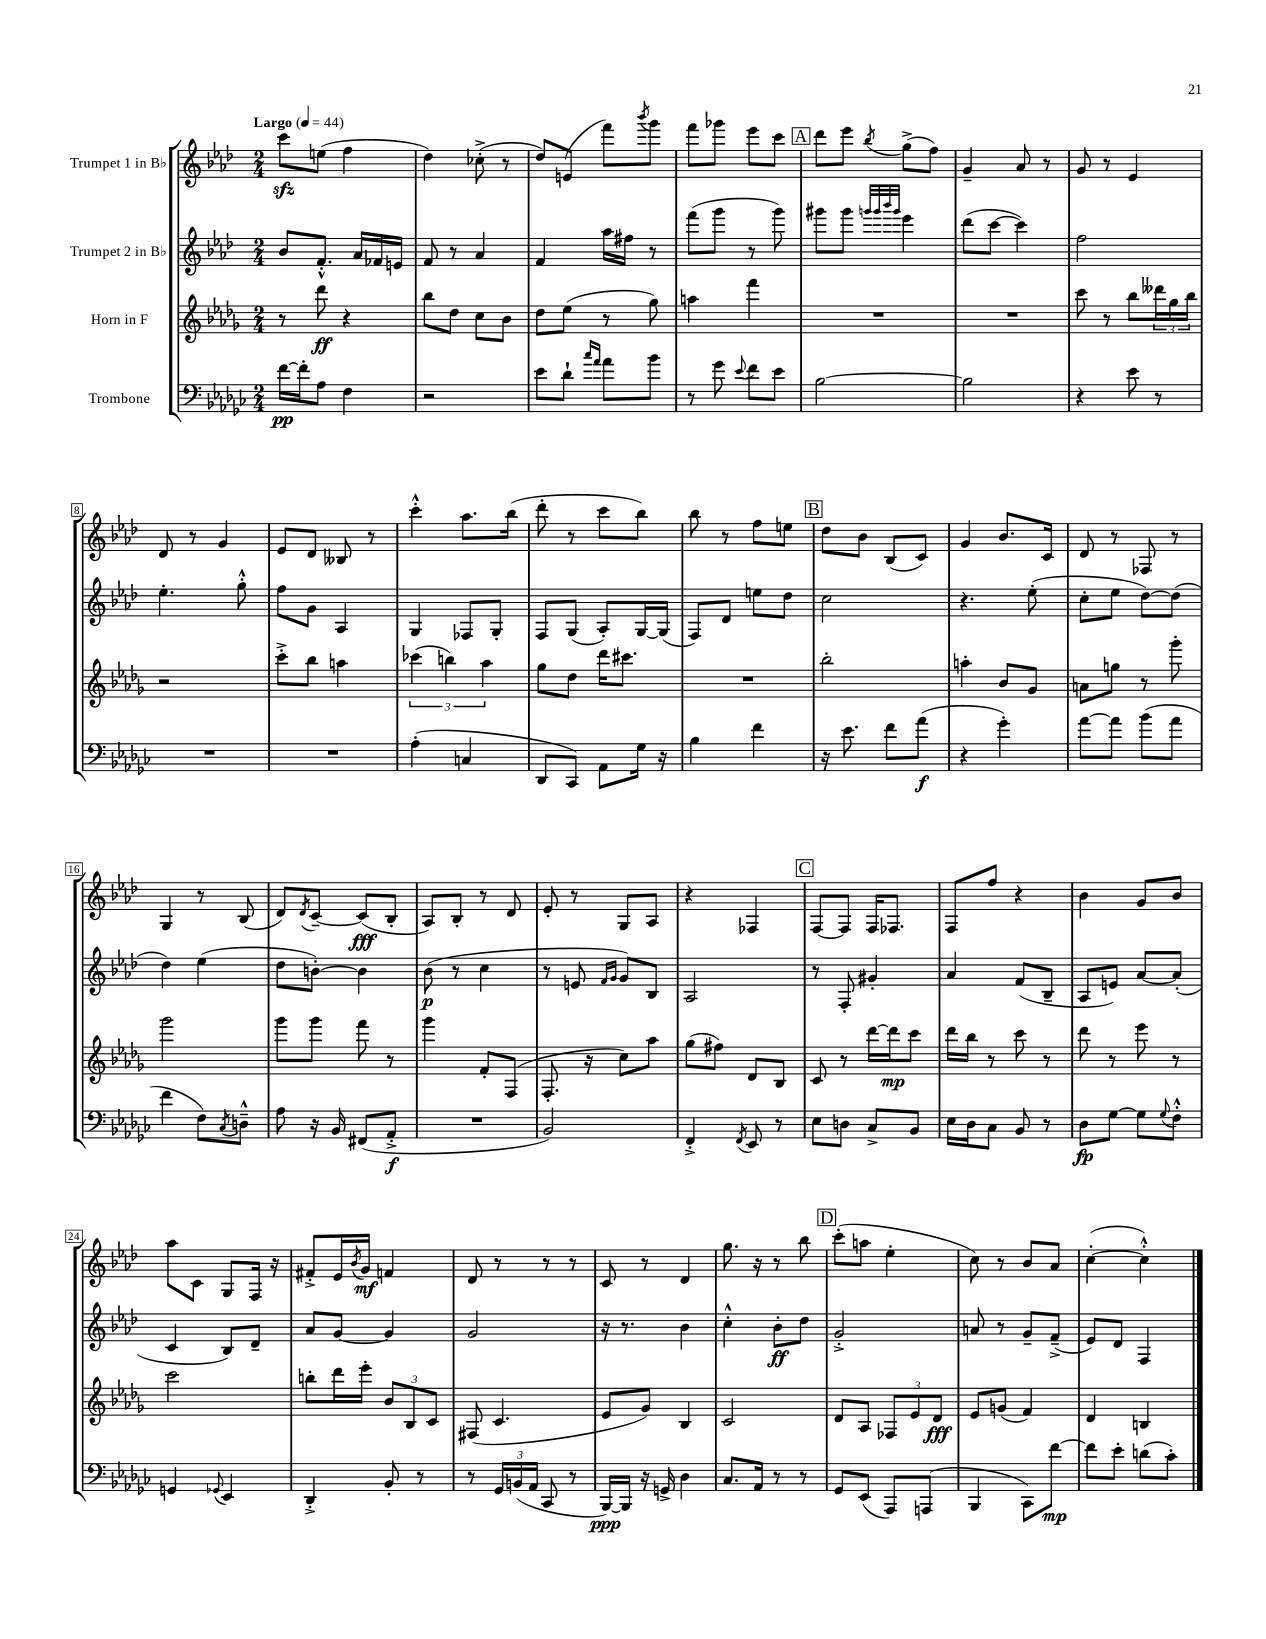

**kern	**kern	**kern	**kern
*staff4	*staff3	*staff2	*staff1
*clefF4	*clefG2	*clefG2	*clefG2
*k[b-e-a-d-g-c-]	*k[b-e-a-d-g-]	*k[b-e-a-d-]	*k[b-e-a-d-]
*M2/4	*M2/4	*M2/4	*M2/4
*MM44	*MM44	*MM44	*MM44
[16f	8r	8b-	8ccc
16f']	.	.	.
8A-	8ddd-	8.f'^^	(8ee
4F	4r	.	4ff
.	.	16a-	.
.	.	16f-	.
.	.	16e	.
=	=	=	=
2r	8bb-	8f	4dd-)
.	8dd-	8r	.
.	8cc	4a-	(8cc-'^
.	8b-	.	8r
=	=	=	=
8e-	8dd-	4f	8dd-)
8d-`	(8ee-	.	(8e
16qqcc-	.	.	.
16qqa-	.	.	.
8a-	8r	16aa-	8fff)
.	.	16ff#	.
.	.	.	8qbbb-
8b-	8gg-)	8r	8ggg
=	=	=	=
8r	4aa	(8fff	8fff
8g-	.	8ggg	8ggg-
8qqe-	.	.	.
8f	4fff	8r	8eee-
8e-	.	8ggg)	8ccc
=	=	=	=
[2B-	2r	8ggg#	8ddd-
.	.	8ggg#	8eee-
.	.	32qqggg	.
.	.	32qqggg	.
.	.	32qqbbb-	.
.	.	32qqggg	8qbb-
.	.	4eee-	(8gg^
.	.	.	8ff)
=	=	=	=
2B-]	2r	(8ddd-	4g~
.	.	[8ccc	.
.	.	4ccc])	8a-
.	.	.	8r
=	=	=	=
4r	8ccc	2ff	8g
.	8r	.	8r
8e-	8bb-	.	4e-
8r	24ddd--	.	.
.	24gg-	.	.
.	24bb-	.	.
=	=	=	=
2r	2r	4.ee-'	8d-
.	.	.	8r
.	.	.	4g
.	.	8gg'^^	.
=	=	=	=
2r	8ccc'^	8ff	8e-
.	8bb-	8g	8d-
.	4aa	4A-	8B--
.	.	.	8r
=	=	=	=
(4A-'	(6ccc-	4G	4ccc'^^
.	6bb)	.	.
4C	.	8F-	8.aa-
.	6aa-	.	.
.	.	8G'	.
.	.	.	(16bb-
=	=	=	=
8DD-	8gg-	8F	8ddd-'
8CC-)	8dd-	(8G	8r
8AA-	16ddd-	8A-')	8ccc
.	8.ccc#	.	.
16G-	.	[16G	8bb-)
16r	.	(16G]	.
=	=	=	=
4B-	2r	8F)	8bb-
.	.	8d-	8r
4f	.	8ee	8ff
.	.	8dd-	8ee
=	=	=	=
16r	2bb-'	2cc	8dd-
8.e-	.	.	.
.	.	.	8b-
8f	.	.	(8B-
(8a-	.	.	8c)
=	=	=	=
4r	4aa'	4.r	4g
4g-')	8b-	.	8.b-
.	8g-	(8ee-'	.
.	.	.	16c
=	=	=	=
[8a-	8a	8cc'	8d-
8a-]	8gg	8ee-	8r
(8b-	8r	[8dd-)	8F-
8a-	8ggg-'	(8dd-]	8r
=	=	=	=
4f	2ggg-	4dd-)	4G
8F)	.	(4ee-	8r
8qC-	.	.	.
8D~^^	.	.	(8B-
=	=	=	=
8A-	8ggg-	8dd-	8d-)
.	.	.	8qd-
16r	8ggg-	[8b')	[8c~
16BB-	.	.	.
(8FF#	8fff	4b]	(8c]
8AA-'^	8r	.	8B-'
=	=	=	=
2r	4ggg-	(8b-	8A-)
.	.	8r	8B-'
.	8f'	4cc	8r
.	(8F	.	8d-
=	=	=	=
2BB-)	8.F'	8r	8e-'
.	.	8e	8r
.	16r	.	.
.	.	16qqf	.
.	.	16qqg	.
.	8cc)	8g)	8G
.	8aa-	8B-	8A-
=	=	=	=
4FF'^	(8gg-	2A-	4r
.	8ff#)	.	.
8qFF	.	.	.
8EE-	8d-	.	4F-
8r	8B-	.	.
=	=	=	=
8E-	8c	8r	[8F
8D	8r	8F'	8F]
8C-^	[16ddd-	4g#'	16F
.	16ddd-]	.	8.F-
8BB-	8ccc	.	.
=	=	=	=
16E-	16ddd-	4a-	8F
16D-	16bb-	.	.
8C-	8r	.	8ff
8BB-	8ccc	(8f	4r
8r	8r	8B-~	.
=	=	=	=
8D-	8ddd-	8A-	4b-
[8G-	8r	8e)	.
8G-]	8eee-	[8a-	8g
8qqG-	.	.	.
8F'^^	8r	(8a-']	8b-
=	=	=	=
4GG	2ccc	4c	8aa-
.	.	.	8c
8qqGG-	.	.	.
4EE-	.	8B-)	8G
.	.	8d-~	16F
.	.	.	16r
=	=	=	=
4DD-'^	8bb'	8a-	8f#'^
.	16ddd-	[8g	16e-
.	.	.	8qb-
.	16eee-'	.	16g
8BB-'	12b-	4g]	4f
.	12B-	.	.
8r	.	.	.
.	12c	.	.
=	=	=	=
8r	(8F#	2g	8d-
24GG-	4.c	.	8r
(24BB	.	.	.
24AA-	.	.	.
8CC-	.	.	8r
8r	.	.	8r
=	=	=	=
[16BBB-)	8e-	16r	8c
16BBB-]	.	8.r	.
16r	8g-)	.	8r
16GG^	.	.	.
4D-	4B-	4b-	4d-
=	=	=	=
8.C-	2c	4cc'^^	8.gg
16AA-	.	.	16r
8r	.	8b-'	8r
8r	.	8dd-	8bb-
=	=	=	=
8GG-	8d-	2g'^	(8ccc'
(8EE-	8A-	.	8aa
8AAA-)	12F-	.	4ee-'
.	12e-	.	.
(8AAA	.	.	.
.	12d-	.	.
=	=	=	=
4BBB-	8e-	8a	8cc)
.	(8g	8r	8r
8CC-)	4f)	8g~	8b-
[8f	.	(8f~^	8a-
=	=	=	=
8f]	4d-	8e-)	([4cc'
8e-'	.	8d-	.
(8d	4B	4F	4cc'^^])
8c-')	.	.	.
==	==	==	==
*-	*-	*-	*-
